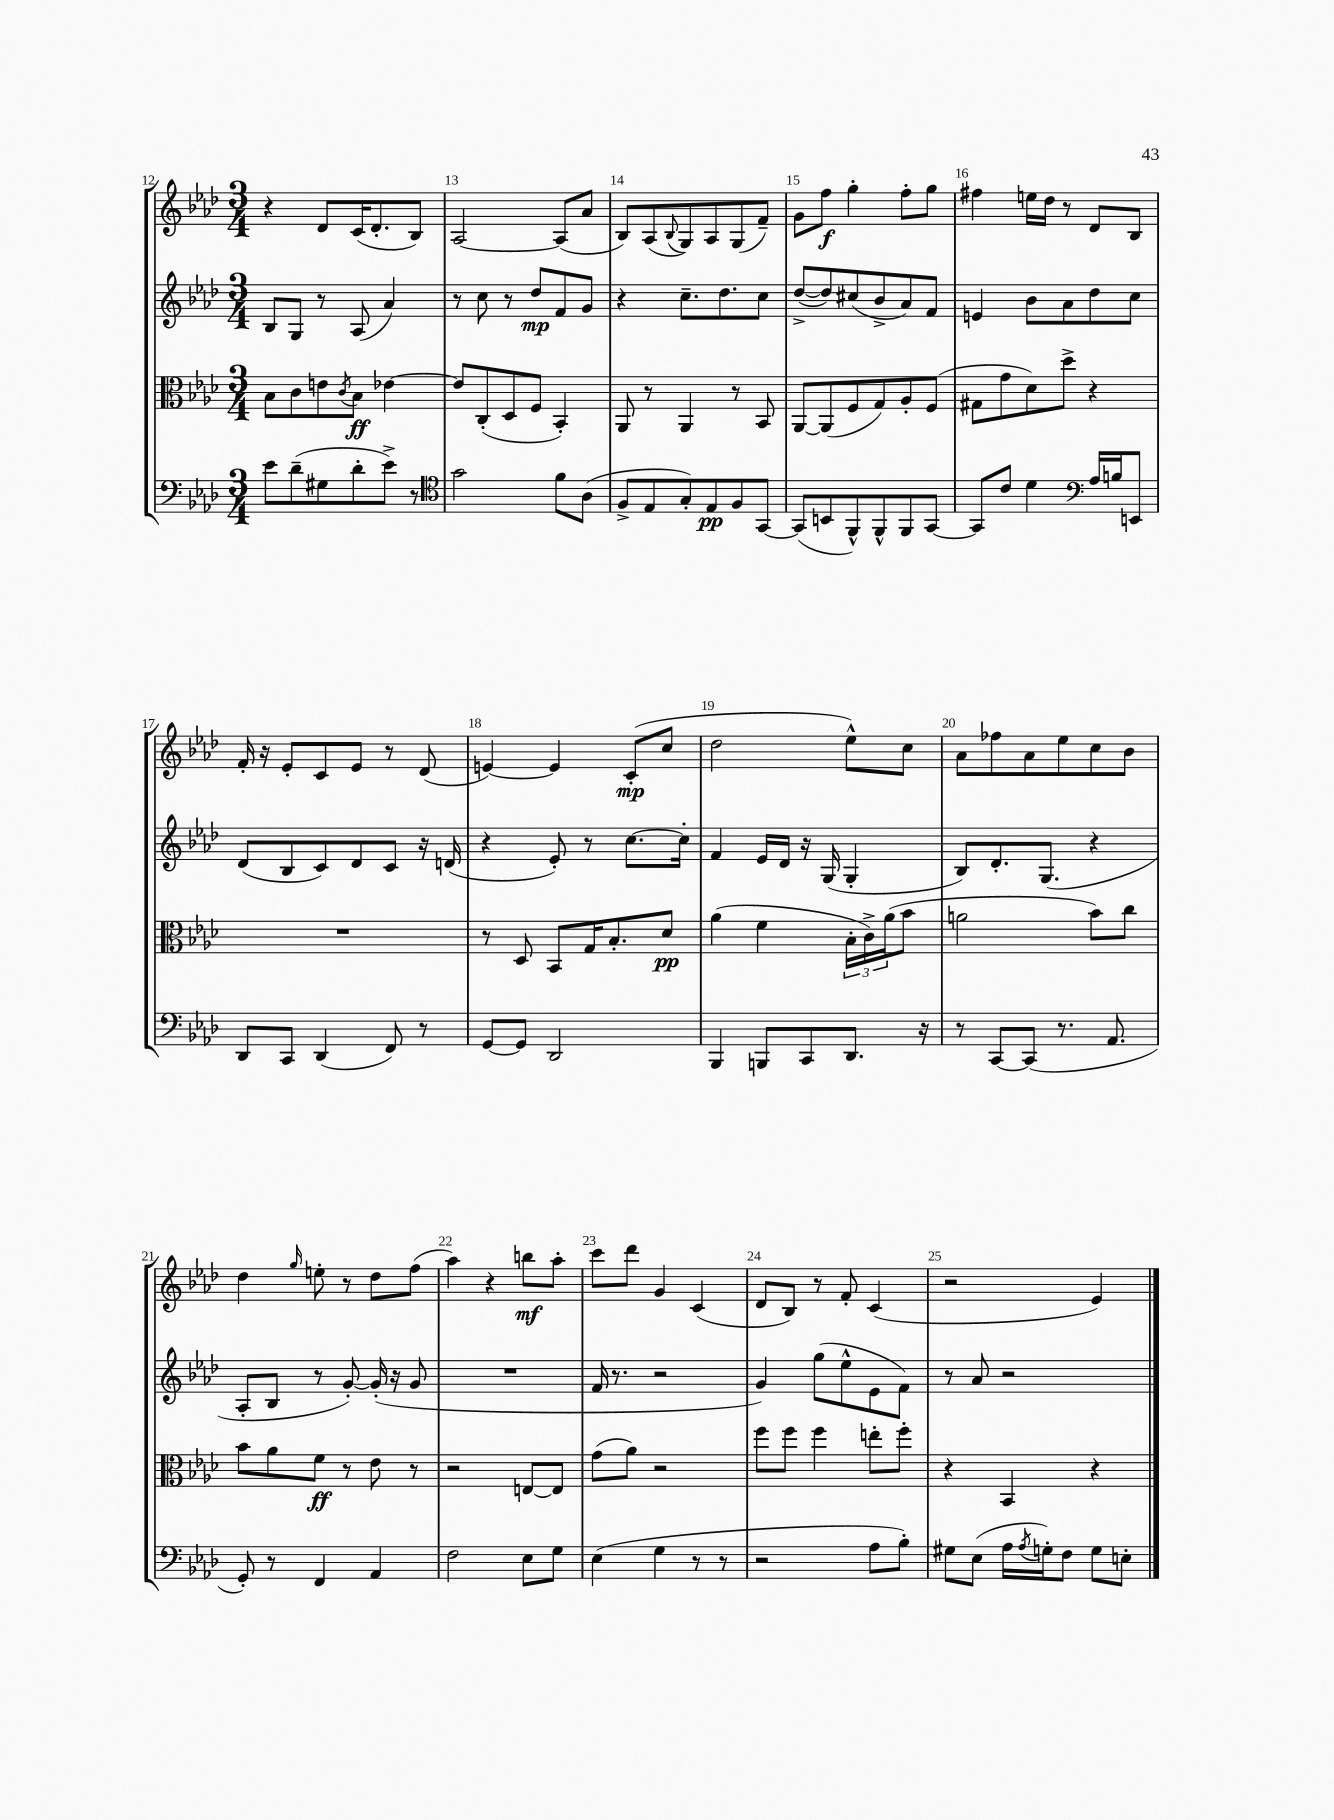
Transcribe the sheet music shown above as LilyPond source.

<<
\new StaffGroup <<
\new Staff = "s0" {
    \clef treble \key aes \major \numericTimeSignature \time 3/4
    r4 des'8 c'16( des'8.-. bes8) |
    aes2~ aes8( aes'8 |
    bes8) aes8( \appoggiatura { bes8 } g8) aes8 g8( f'8--) |
    g'8 f''8\f g''4-. f''8-. g''8 |
    fis''4 e''16 des''16 r8 des'8 bes8 |
    f'16-. r16 ees'8-. c'8 ees'8 r8 des'8( |
    e'4~) e'4 c'8-.\mp( c''8 |
    des''2 ees''8-^) c''8 |
    aes'8 fes''8 aes'8 ees''8 c''8 bes'8 |
    des''4 \grace { g''16 } e''8-. r8 des''8 f''8( |
    aes''4) r4 b''8\mf aes''8-. |
    c'''8 des'''8 g'4 c'4( |
    des'8 bes8) r8 f'8-. c'4( |
    r2 ees'4) \bar "|." |
}
\new Staff = "s1" {
    \clef treble \key aes \major \numericTimeSignature \time 3/4
    bes8 g8 r8 aes8( aes'4) |
    r8 c''8 r8 des''8\mp f'8 g'8 |
    r4 c''8.-- des''8. c''8 |
    des''8~->( des''8) cis''8( bes'8-> aes'8) f'8 |
    e'4 bes'8 aes'8 des''8 c''8 |
    des'8( bes8 c'8) des'8 c'8 r16 d'16( |
    r4 ees'8-.) r8 c''8.~ c''16-. |
    f'4 ees'16 des'16 r16 g16( g4-. |
    bes8) des'8.-. g8.( r4 |
    aes8-. bes8 r8 g'8~-.) g'16-.( r16 g'8 |
    R2. |
    f'16 r8. r2 |
    g'4) g''8( ees''8-^ ees'8 f'8) |
    r8 aes'8 r2 \bar "|." |
}
\new Staff = "s2" {
    \clef alto \key aes \major \numericTimeSignature \time 3/4
    bes8 c'8 e'8 \acciaccatura { c'8 } bes8\ff ees'4~ |
    ees'8 c8-.( des8 f8 bes,4-.) |
    aes,8 r8 aes,4 r8 bes,8 |
    aes,8~ aes,8( f8 g8) aes8-. f8( |
    gis8 g'8 des'8) des''8-> r4 |
    R2. |
    r8 des8 bes,8 g16 bes8.-. des'8\pp |
    aes'4( f'4 \tuplet 3/2 { bes16-. c'16->) aes'16( } bes'8 |
    a'2 bes'8) c''8 |
    bes'8 aes'8 f'8\ff r8 ees'8 r8 |
    r2 e8~ e8 |
    g'8( aes'8) r2 |
    f''8 f''8 f''4 e''8-. f''8-. |
    r4 bes,4 r4 \bar "|." |
}
\new Staff = "s3" {
    \clef bass \key aes \major \numericTimeSignature \time 3/4
    ees'8 des'8--( gis8 des'8-. ees'8->) r8 |
    \clef tenor g'2 f'8 aes8( |
    f8-> ees8 g8-.) ees8\pp f8 g,8~ |
    g,8( b,8 f,8-^) f,8-^ f,8 g,8~ |
    g,8 c'8 des'4 \clef bass aes16 b16 e,8 |
    des,8 c,8 des,4( f,8) r8 |
    g,8~ g,8 des,2 |
    bes,,4 b,,8 c,8 des,8. r16 |
    r8 c,8~ c,8( r8. aes,8. |
    g,8-.) r8 f,4 aes,4 |
    f2 ees8 g8 |
    ees4( g4 r8 r8 |
    r2 aes8 bes8-.) |
    gis8 ees8( aes16 \acciaccatura { aes8 } g16-.) f8 g8 e8-. \bar "|." |
}
>>
>>
\layout { \context { \Score currentBarNumber = #12 \override BarNumber.break-visibility = ##(#f #t #t) barNumberVisibility = #all-bar-numbers-visible } }
